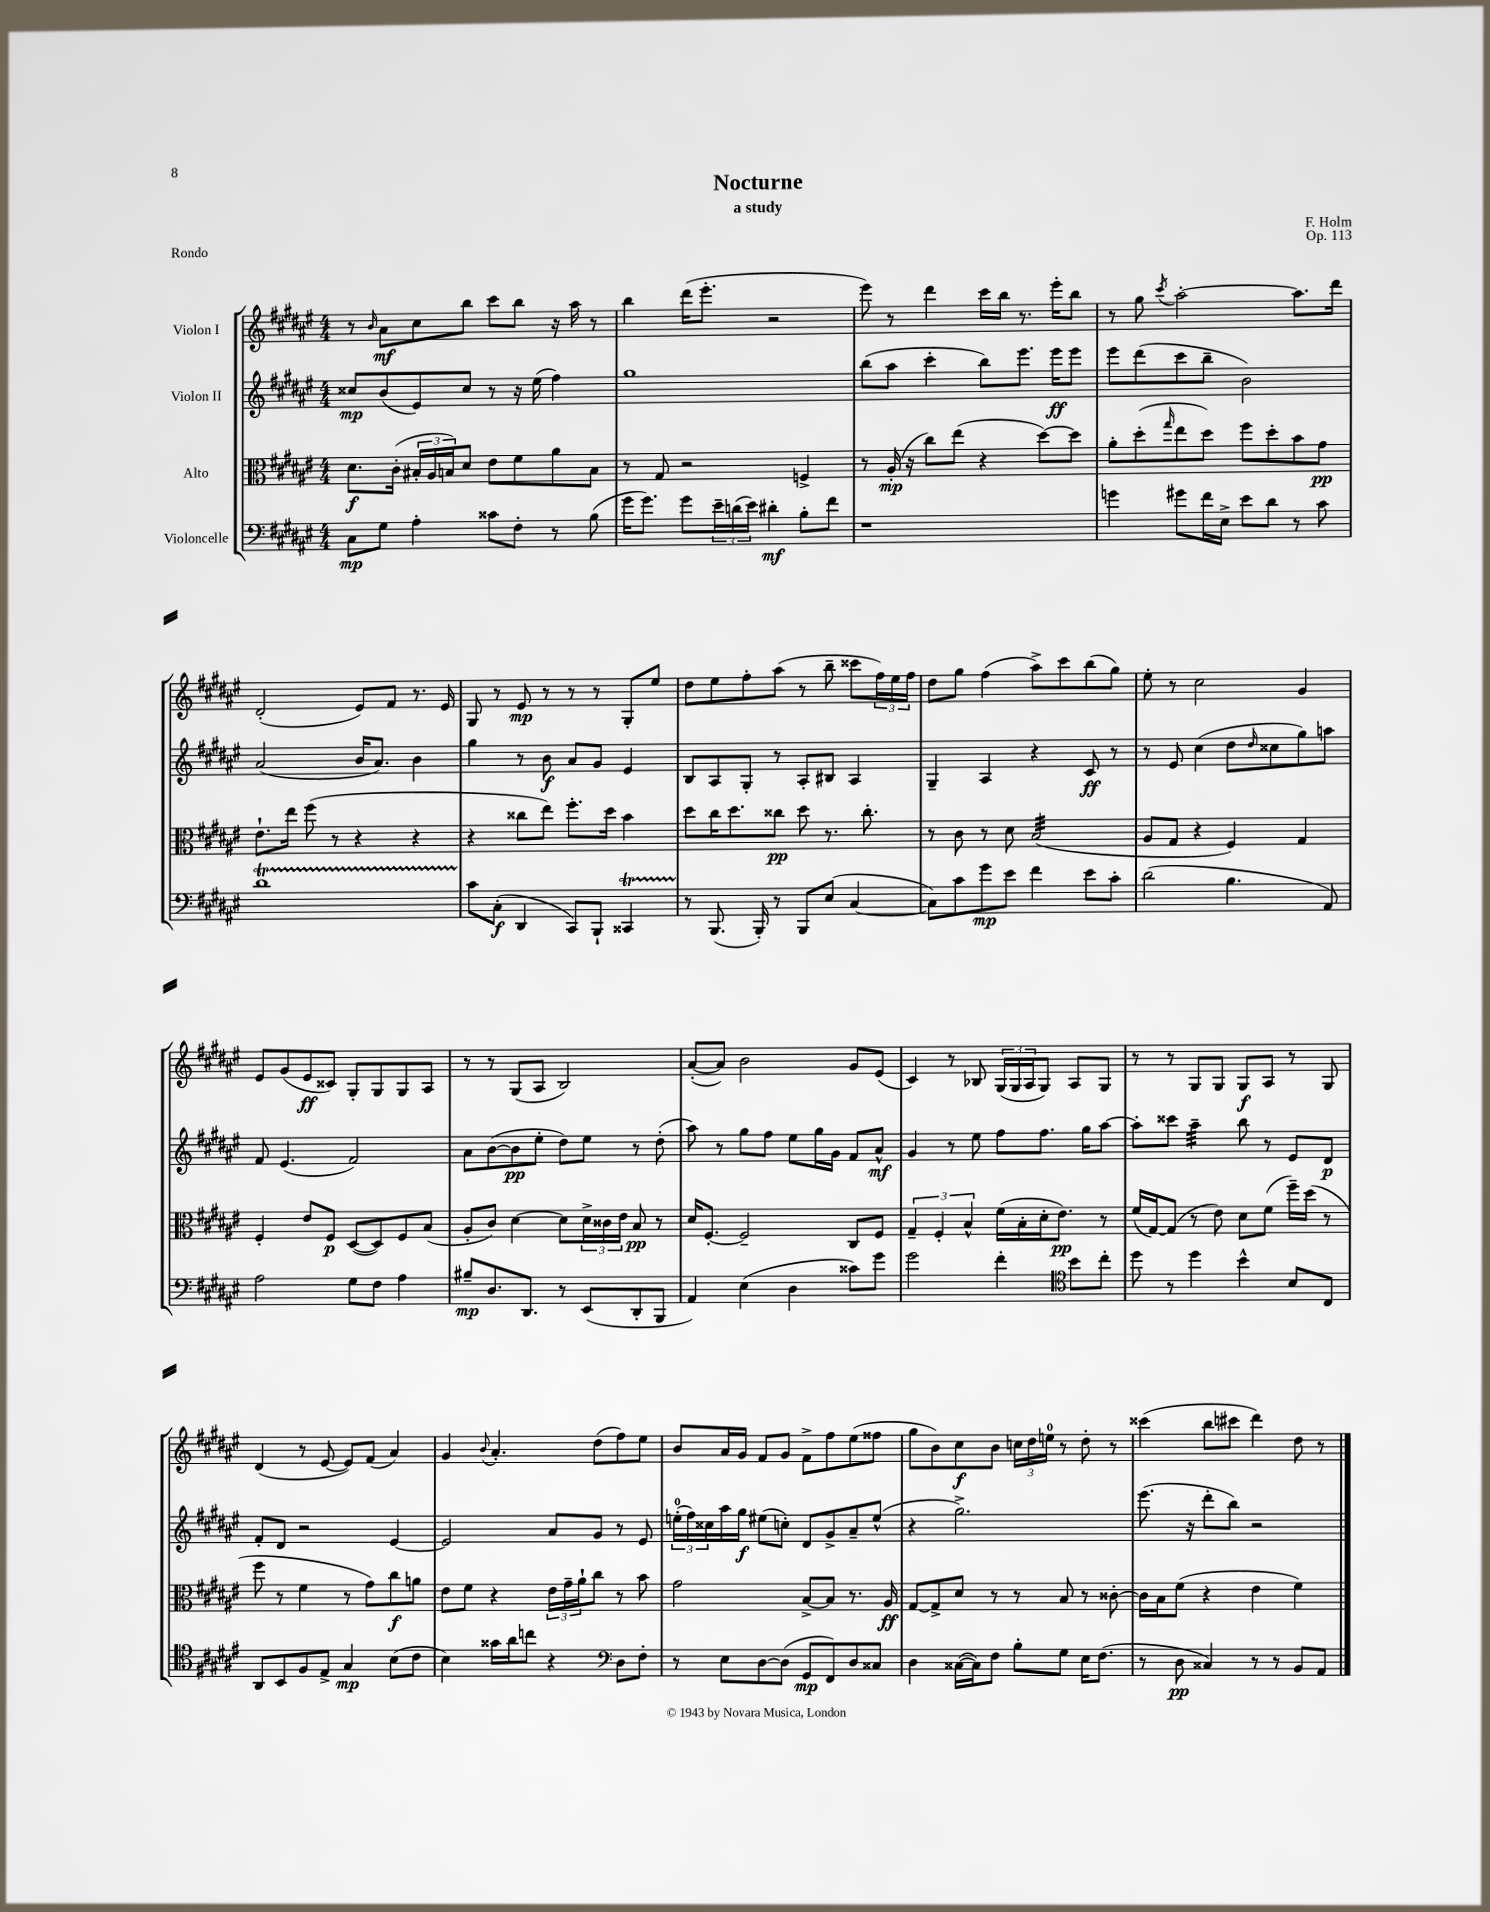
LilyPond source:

\header { title = "Nocturne" composer = "F. Holm" subtitle = "a study" opus = "Op. 113" piece = "Rondo" }
<<
\new StaffGroup <<
\new Staff = "s0" \with { instrumentName = "Violon I" } {
    \clef treble \key fis \major \numericTimeSignature \time 4/4
    r8 \grace { b'16 } ais'8\mf cis''8 b''8 cis'''8 b''8 r16 ais''16 r8 |
    b''4 dis'''16( eis'''8.-. r2 |
    eis'''8) r8 dis'''4 cis'''16 b''16 r8. eis'''16-. b''8 |
    r8 gis''8 \acciaccatura { cis'''8 } ais''2~-. ais''8. dis'''16 |
    dis'2-.( eis'8) fis'8 r8. eis'16 |
    gis8 r8 eis'8\mp r8 r8 r8 gis8-. eis''8 |
    dis''8 eis''8 fis''8-. ais''8( r8 b''8-- cisis'''8 \tuplet 3/2 { fis''16) eis''16 fis''16 } |
    dis''8 gis''8 fis''4( ais''8->) cis'''8 b''8( gis''8) |
    eis''8-. r8 cis''2 gis'4 |
    eis'8 gis'8( eis'8\ff cisis'8) gis8-. gis8 gis8 ais8 |
    r8 r8 gis8( ais8 b2) |
    ais'8~-.( ais'8) b'2 gis'8 eis'8( |
    cis'4) r8 bes8 \tuplet 3/2 { gis16( gis16 ais16 } gis8) ais8 gis8 |
    r8 r8 gis8 gis8 gis8\f ais8 r8 gis8 |
    dis'4( r8 eis'8~ eis'8) fis'8( ais'4) |
    gis'4 \appoggiatura { b'8 } ais'4.-. dis''8( fis''8) eis''8 |
    b'8 ais'16 gis'16 fis'8 gis'8 fis'8-> fis''8 eis''8( fisis''8 |
    gis''8 b'8) cis''8\f b'8 \tuplet 3/2 { c''16 dis''16 e''16-0 } r8 dis''8-. r8 |
    cisis'''4( b''8 cis'''8 dis'''4) dis''8 r8 \bar "|." |
}
\new Staff = "s1" \with { instrumentName = "Violon II" } {
    \clef treble \key fis \major \numericTimeSignature \time 4/4
    cisis''8\mp b'8( eis'8) cisis''8 r8 r16 eis''16( fis''4) |
    gis''1 |
    b''8( ais''8 cis'''4-. b''8) eis'''8. eis'''16\ff eis'''8 |
    eis'''8 dis'''8( cis'''8 b''8-- b'2) |
    ais'2( b'16 ais'8.) b'4 |
    gis''4 r8 b'8\f ais'8 gis'8 eis'4 |
    b8 ais8 gis8-. r8 ais8-. bis8 ais4 |
    gis4-- ais4 r4 cis'8\ff r8 |
    r8 eis'8 cis''4( dis''8 \grace { dis''16 } cisis''8 gis''8) a''8 |
    fis'8 eis'4.( fis'2) |
    ais'8 b'8~( b'8\pp eis''8-. dis''8) eis''8 r8 dis''8-.( |
    ais''8) r8 gis''8 fis''8 eis''8 gis''16 gis'16 fis'8 ais'8-^\mf |
    gis'4 r8 eis''8 fis''8 fis''8. gis''16 ais''8~ |
    ais''8-. cisis'''8 ais''4:32-- b''8 r8 eis'8 dis'8\p |
    fis'8-. dis'8 r2 eis'4~ |
    eis'2 ais'8 gis'8 r8 eis'8 |
    \tuplet 3/2 { e''16-0-.( fis''16) cisis''16 } ais''16 gis''16\f eis''8( c''8-.) dis'8 gis'8-> ais'8-- eis''8-^( |
    r4 gis''2.->) |
    eis'''8.( r16 dis'''8-. b''8) r2 \bar "|." |
}
\new Staff = "s2" \with { instrumentName = "Alto" } {
    \clef alto \key fis \major \numericTimeSignature \time 4/4
    dis'8.\f cis'16-.( \tuplet 3/2 { bis16-. ais16 b16) } dis'8 eis'8 fis'8 ais'8 b8 |
    r8 gis8 r2 f4-> |
    r8 ais16-.\mp( r16 cis''8) eis''8( r4 dis''8~) dis''8 |
    ais'8-. dis''8-.( \grace { gis''16 } eis''8 dis''8) fis''8 dis''8-. b'8 gis'8\pp |
    eis'8.-! eis''16 fis''8( r8 r4 r4 |
    r4 cisis''8 eis''8) fis''8.-. dis''16 b'4 |
    dis''8 cis''16 dis''8. cisis''8\pp dis''8 r8. cisis''8.-. |
    r8 cis'8 r8 dis'8 b2:32( |
    ais8 gis8 r4 fis4) gis4 |
    fis4-. eis'8 fis8\p dis8~( dis8) fis8 b8( |
    ais8-. cis'8) dis'4~ dis'8 \tuplet 3/2 { dis'16-> cisis'16 eis'16 } b8\pp r8 |
    dis'16 fis8.~-. fis2-- cis8 fis8 |
    \tuplet 3/2 { gis4-- fis4-. b4-^ } fis'16( b16-. dis'16-. eis'8.\pp) r8 |
    fis'16( gis16~) gis8( r8 eis'8) dis'8 fis'8( fis''16--) dis''16( r8 |
    fis''8 r8 fis'4 r8 gis'8) cis''8\f a'8 |
    eis'8 fis'8 r4 \tuplet 3/2 { eis'16 gis'16-- ais'16-! } cis''8 r8 b'8 |
    gis'2 b8~-> b8 r8. ais16\ff |
    gis8~ gis8-> dis'8 r8 r8 b8 r8 cisis'8~-. |
    cisis'16 b16 fis'8( r4 eis'4 fis'4) \bar "|." |
}
\new Staff = "s3" \with { instrumentName = "Violoncelle" } {
    \clef bass \key fis \major \numericTimeSignature \time 4/4
    cis8\mp gis8 ais4-. cisis'8 fis8-. r8 b8( |
    gis'16 gis'8.) gis'8 \tuplet 3/2 { eis'16-- d'16( eis'16) } dis'4-.\mf b8-. fis'8 |
    r1 |
    g'4 gis'8 fis'16 eis16-> eis'8 dis'8 r8 cis'8 |
    dis'1\startTrillSpan |
    cis'8\stopTrillSpan cis8-.\f( dis,4 cis,8) b,,8-! cisis,4\startTrillSpan |
    r8\stopTrillSpan b,,8.( b,,16-.) r8 b,,8 eis8( cis4~ |
    cis8) cis'8 gis'8\mp eis'8 fis'4 eis'8 cis'8-. |
    dis'2( b4. ais,8) |
    ais2 gis8 fis8 ais4 |
    bis8--\mp dis8. dis,8. r8 eis,8( dis,8-. b,,8 |
    ais,4) eis4( dis4 cisis'8) gis'8 |
    gis'2 fis'4-. \clef tenor b'8 cis''8-. |
    dis''8 r8 dis''4 b'4-^ b8 cis8 |
    ais,8 b,8 fis8 eis8-> gis4\mp b8( cis'8 |
    b4) gisis'16 ais'16 c''8 r4 \clef bass dis8 fis8-. |
    r8 eis8 dis8~ dis8( gis,8\mp fis,8) dis8 cisis8 |
    dis4 cisis16~( cisis16) fis8 b8-. gis8 eis16 fis8.( |
    r8 dis8\pp cisis4) r8 r8 b,8 ais,8 \bar "|." |
}
>>
>>
\layout { \context { \Score \remove "Bar_number_engraver" } }
